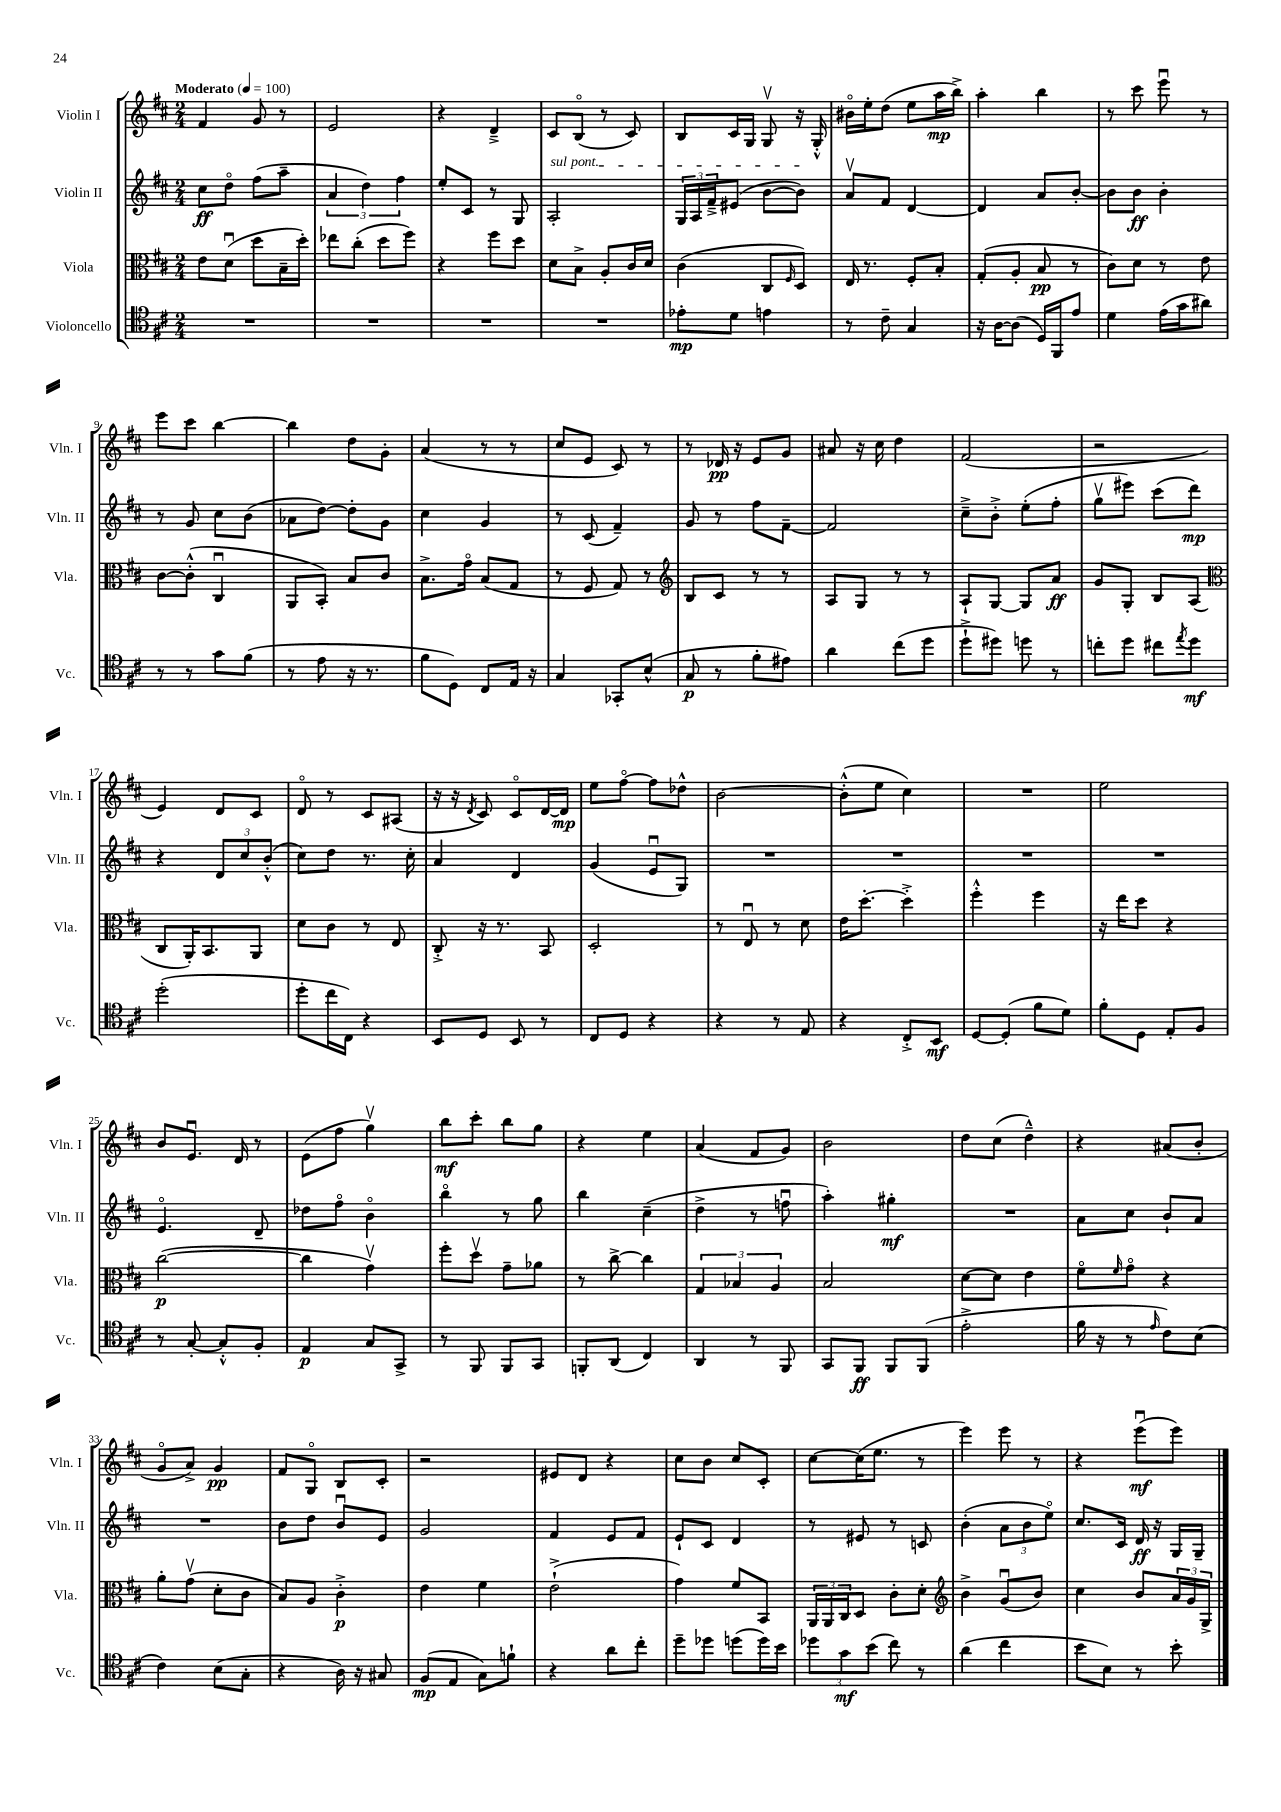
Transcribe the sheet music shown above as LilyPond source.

<<
\new StaffGroup <<
\new Staff = "s0" \with { instrumentName = "Violin I" shortInstrumentName = "Vln. I" } {
    \clef treble \key d \major \numericTimeSignature \time 2/4 \tempo "Moderato" 4 = 100
    fis'4 g'8 r8 |
    e'2 |
    r4 d'4---> |
    cis'8 b8\flageolet( r8 cis'8) |
    b8 cis'16 g16 g8\upbow r16 g16-.-^ |
    bis'16\flageolet e''16-. d''8( e''8 a''16\mp b''16->) |
    a''4-. b''4 |
    r8 cis'''8 e'''8\downbow r8 |
    e'''8 cis'''8 b''4~ |
    b''4 d''8 g'8-. |
    a'4( r8 r8 |
    cis''8 e'8 cis'8) r8 |
    r8 des'16\pp r16 e'8 g'8 |
    ais'8 r16 cis''16 d''4 |
    fis'2( |
    r2 |
    e'4) d'8 cis'8 |
    d'8\flageolet r8 cis'8 ais8( |
    r16 r16 \acciaccatura { d'8 } cis'8) cis'8\flageolet d'16~ d'16\mp |
    e''8 fis''8~\flageolet fis''8 des''8-^ |
    b'2~ |
    b'8-.-^( e''8 cis''4) |
    R2 |
    e''2 |
    b'8 e'8.\downbow d'16 r8 |
    e'8( fis''8 g''4\upbow) |
    b''8\mf cis'''8-. b''8 g''8 |
    r4 e''4 |
    a'4( fis'8 g'8) |
    b'2 |
    d''8 cis''8( d''4---^) |
    r4 ais'8( b'8-. |
    g'8\flageolet a'8->) g'4\pp |
    fis'8 g8\flageolet b8 cis'8-. |
    r2 |
    eis'8 d'8 r4 |
    cis''8 b'8 cis''8 cis'8-. |
    cis''8~ cis''16( e''8. r8 |
    e'''4) e'''8 r8 |
    r4 e'''8\downbow\mf( e'''8) \bar "|." |
}
\new Staff = "s1" \with { instrumentName = "Violin II" shortInstrumentName = "Vln. II" } {
    \clef treble \key d \major \numericTimeSignature \time 2/4
    cis''8\ff d''8\flageolet fis''8( a''8-- |
    \tuplet 3/2 { a'4 d''4) fis''4 } |
    e''8-. cis'8 r8 g8 |
    \once \override TextSpanner.bound-details.left.text = \markup { \italic "sul pont." } a2-.\startTextSpan |
    \tuplet 3/2 { g16 a16 fis'16---> } eis'8( b'8~ b'8\stopTextSpan) |
    a'8\upbow fis'8 d'4~ |
    d'4 a'8 b'8~-. |
    b'8 b'8\ff b'4-. |
    r8 g'8 cis''8 b'8( |
    aes'8 d''8~) d''8-. g'8 |
    cis''4 g'4 |
    r8 cis'8( fis'4--) |
    g'8 r8 fis''8 fis'8~-- |
    fis'2 |
    cis''8---> b'8-.-> e''8-.( fis''8-. |
    g''8\upbow eis'''8) cis'''8( d'''8\mp) |
    r4 \tuplet 3/2 { d'8 cis''8 b'8-.-^( } |
    cis''8) d''8 r8. cis''16-. |
    a'4 d'4 |
    g'4( e'8\downbow g8) |
    R2 |
    R2 |
    R2 |
    R2 |
    e'4.\flageolet d'8-- |
    des''8 fis''8\flageolet b'4\flageolet |
    b''4\flageolet r8 g''8 |
    b''4 cis''4--( |
    d''4-> r8 f''8\downbow |
    a''4-.) gis''4-.\mf |
    R2 |
    a'8 cis''8 b'8-! a'8 |
    R2 |
    b'8 d''8 b'8\downbow e'8 |
    g'2 |
    fis'4 e'8 fis'8 |
    e'8-! cis'8 d'4 |
    r8 eis'8 r8 c'8 |
    b'4-.( \tuplet 3/2 { a'8 b'8 e''8\flageolet) } |
    cis''8. cis'16 d'16\ff r16 g16 g16-- \bar "|." |
}
\new Staff = "s2" \with { instrumentName = "Viola" shortInstrumentName = "Vla." } {
    \clef alto \key d \major \numericTimeSignature \time 2/4
    e'8 d'8\downbow( d''8 b16-- d''16-.) |
    ees''8 cis''8-.( d''8 fis''8) |
    r4 fis''8 d''8 |
    d'8 b8-> a8-. cis'16 d'16 |
    cis'4( cis8 \grace { fis16 } d8) |
    e16 r8. fis8-. b8-. |
    g8-.( a8-. b8\pp r8 |
    cis'8) d'8 r8 e'8 |
    cis'8~ cis'8-.-^( cis4\downbow |
    a,8 b,8-.) b8 cis'8 |
    b8.-> g'16\flageolet b8( g8 |
    r8 fis8 g8) r8 |
    \clef treble b8 cis'8 r8 r8 |
    a8 g8 r8 r8 |
    a8-! g8~ g8 a'8\ff |
    g'8 g8-. b8 a8( |
    \clef alto cis8 a,16-.) b,8. a,8 |
    d'8 cis'8 r8 e8 |
    cis8-.-> r16 r8. b,8 |
    d2-. |
    r8 e8\downbow r8 d'8 |
    e'16 d''8.~-. d''4-.-> |
    fis''4-.-^ fis''4 |
    r16 e''16 d''8 r4 |
    cis''2~\p( |
    cis''4 g'4\upbow) |
    fis''8-. d''8\upbow g'8-- aes'8 |
    r8 cis''8~-> cis''4 |
    \tuplet 3/2 { g4 bes4 a4 } |
    b2 |
    d'8~ d'8 e'4 |
    fis'8\flageolet \grace { fis'16 } g'8\flageolet r4 |
    a'8-. g'8\upbow( d'8-. cis'8 |
    b8) a8 cis'4-.->\p |
    e'4 fis'4 |
    e'2-!->( |
    g'4) fis'8 b,8 |
    \tuplet 3/2 { a,16 a,16 cis16 } d8 cis'8-. d'8-. |
    \clef treble b'4-> g'8\downbow( b'8) |
    cis''4 b'8 \tuplet 3/2 { a'16 g'16 g16-> } \bar "|." |
}
\new Staff = "s3" \with { instrumentName = "Violoncello" shortInstrumentName = "Vc." } {
    \clef tenor \key d \major \numericTimeSignature \time 2/4
    R2 |
    R2 |
    R2 |
    R2 |
    ees'8-.\mp d'8 e'4 |
    r8 cis'8-- g4 |
    r16 a16~ a8( d16) fis,16 e'8 |
    d'4 e'16( g'16 ais'8) |
    r8 r8 g'8 fis'8( |
    r8 e'8 r16 r8. |
    fis'8 d8) cis8 e16 r16 |
    g4 ges,8-. b8-^( |
    g8\p r8 fis'8-. eis'8) |
    a'4 cis''8( d''8 |
    d''8-!-> dis''8) d''8 r8 |
    c''8-. d''8 cis''8 \acciaccatura { e''8 } d''8\mf |
    d''2-.( |
    d''8-. cis''16 cis16) r4 |
    b,8 d8 b,8 r8 |
    cis8 d8 r4 |
    r4 r8 e8 |
    r4 cis8-.-> b,8\mf |
    d8~ d8-.( fis'8 d'8) |
    fis'8-. d8 e8-. fis8 |
    r8 g8~-. g8-.-^ fis8-. |
    e4\p g8 g,8-> |
    r8 fis,8 fis,8 g,8 |
    f,8-. a,8( cis4) |
    a,4 r8 fis,8 |
    g,8 fis,8\ff fis,8 fis,8( |
    e'2-.-> |
    fis'16 r16 r8 \grace { e'16 } cis'8) b8( |
    cis'4) b8( g8-. |
    r4 a16) r16 gis8 |
    fis8\mp( e8 g8) f'8-! |
    r4 a'8 cis''8-. |
    d''8-- des''8 d''8( d''16) b'16 |
    \tuplet 3/2 { des''8 g'8\mf b'8( } cis''8) r8 |
    a'4( cis''4 |
    b'8 b8) r8 b'8-. \bar "|." |
}
>>
>>
